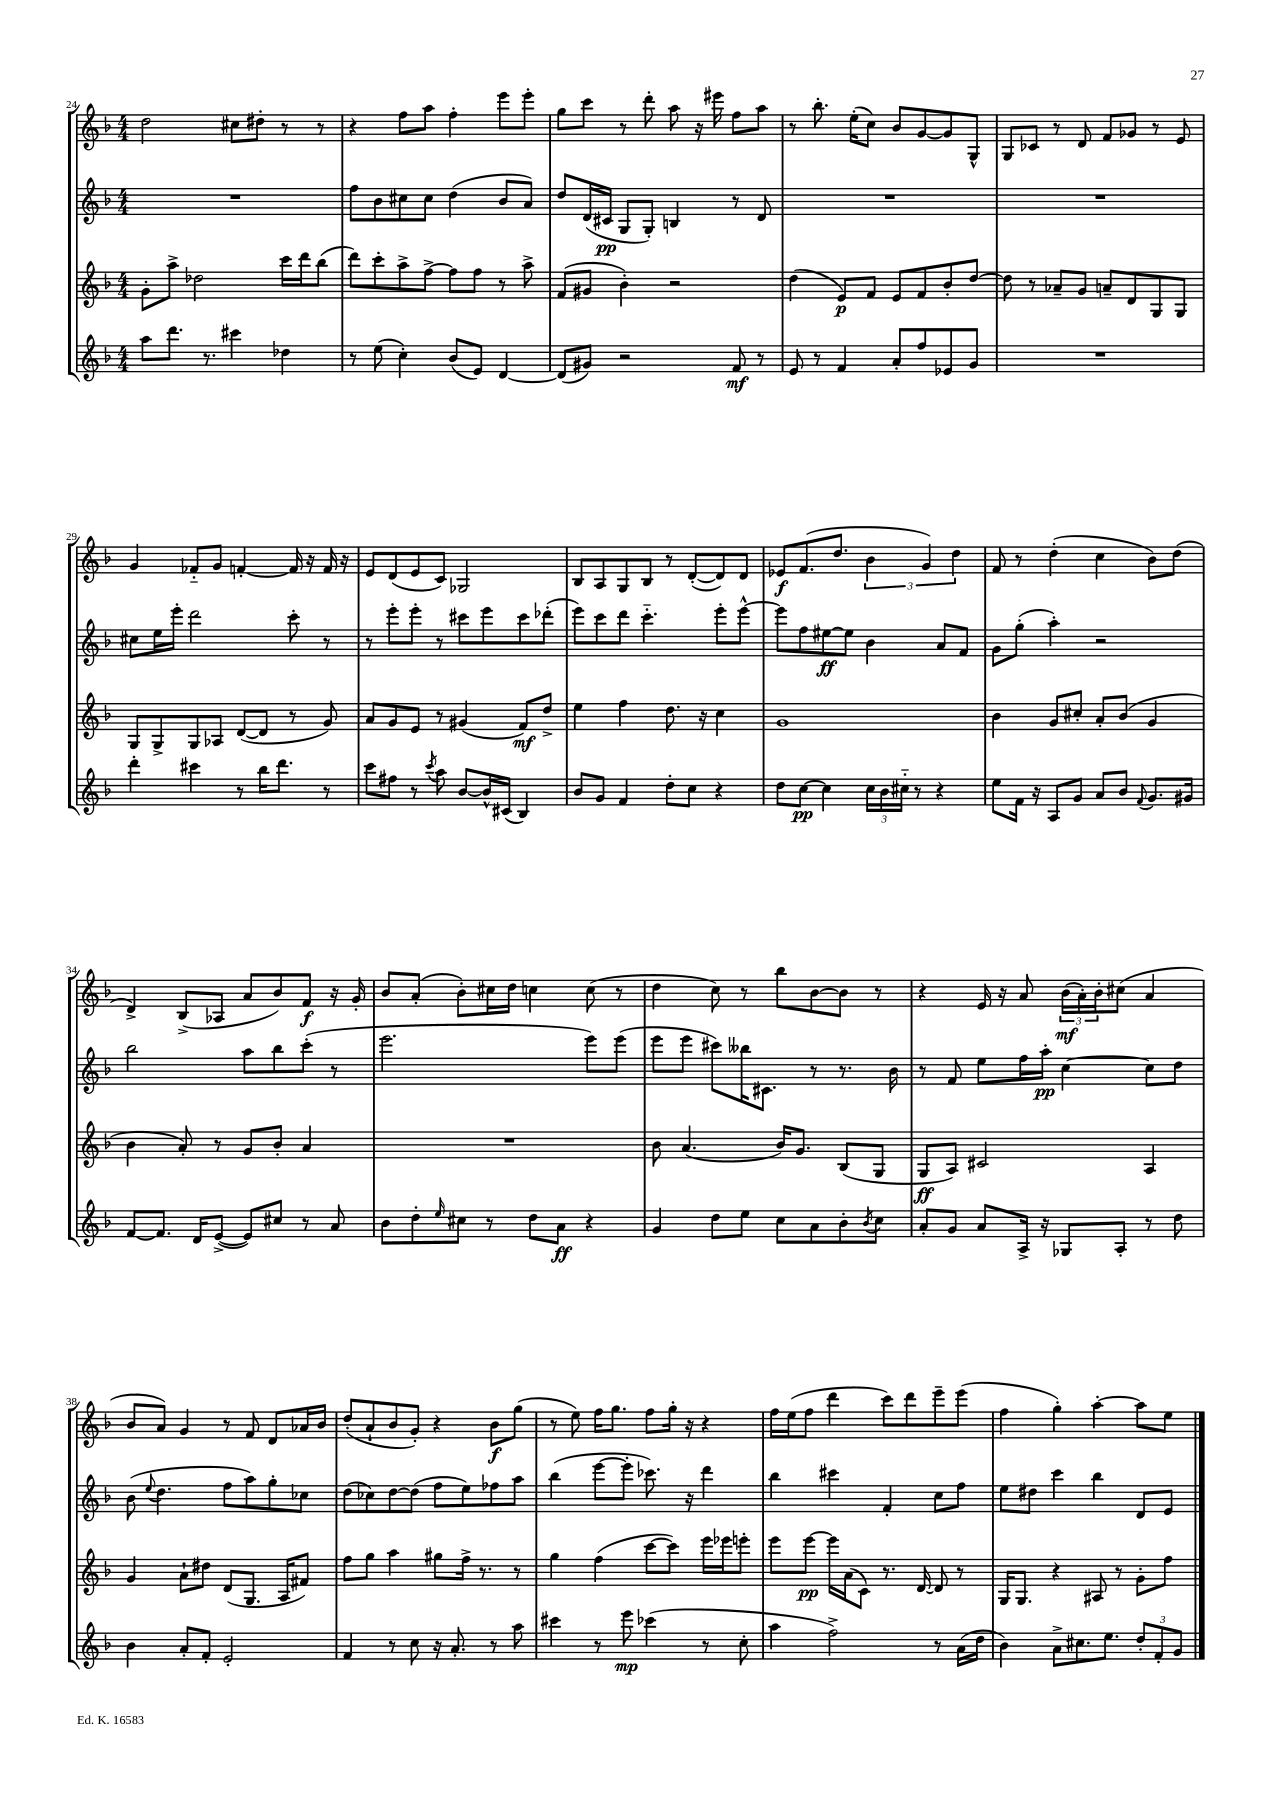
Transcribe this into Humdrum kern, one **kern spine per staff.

**kern	**dynam	**kern	**dynam	**kern	**dynam	**kern	**dynam
*part4	*part4	*part3	*part3	*part2	*part2	*part1	*part1
*staff4	*staff4	*staff3	*staff3	*staff2	*staff2	*staff1	*staff1
*clefG2	*	*clefG2	*	*clefG2	*	*clefG2	*
*k[b-]	*	*k[b-]	*	*k[b-]	*	*k[b-]	*
*M4/4	*	*M4/4	*	*M4/4	*	*M4/4	*
=24	=24	=24	=24	=24	=24	=24	=24
8aa\L	.	8g'\L	.	1r	.	2dd\	.
8.ddd\J	.	8aa^\J	.	.	.	.	.
.	.	2dd-X\	.	.	.	.	.
8.r	.	.	.	.	.	.	.
4ccc#X\	.	.	.	.	.	8cc#X\L	.
.	.	.	.	.	.	8dd#X'\J	.
4dd-X\	.	16ccc\LL	.	.	.	8r	.
.	.	16ddd\J	.	.	.	.	.
.	.	(8bb-\J	.	.	.	8r	.
=25	=25	=25	=25	=25	=25	=25	=25
8r	.	8ddd\L)	.	8ff\L	.	4r	.
(8ee\	.	8ccc'\	.	8b-\	.	.	.
4cc'\)	.	8aa^\	.	8cc#X\	.	8ff\L	.
.	.	[8ff^\J	.	8cc#\J	.	8aa\J	.
(8b-/L	.	8ff\L]	.	(4dd\	.	4ff'\	.
8e/J)	.	8ff\J	.	.	.	.	.
[4d/	.	8r	.	8b-/L	.	8eee\L	.
.	.	8aa^\	.	8a/J)	.	8eee'\J	.
=26	=26	=26	=26	=26	=26	=26	=26
(8d/L]	.	(8f/L	.	8dd/L	.	8gg\L	.
8g#X/J)	.	8g#X/J	.	(16d/L	.	8ccc\J	.
.	.	.	.	16c#X/JJ	pp	.	.
2r	.	4b-'\)	.	8G/L	.	8r	.
.	.	.	.	8G'/J)	.	8ddd'\	.
.	.	2r	.	4Bn/	.	8aa\	.
.	.	.	.	.	.	16r	.
.	.	.	.	.	.	16eee#X\	.
8f/	mf	.	.	8r	.	8ff\L	.
8r	.	.	.	8d/	.	8aa\J	.
=27	=27	=27	=27	=27	=27	=27	=27
8e/	.	(4dd\	.	1r	.	8r	.
8r	.	.	.	.	.	8.bb-'\	.
4f/	.	8e/L)	p	.	.	.	.
.	.	.	.	.	.	(16ee'\KL	.
.	.	8f/J	.	.	.	8cc\J)	.
8a'/L	.	8e/L	.	.	.	8b-/L	.
8ff/	.	8f/	.	.	.	[8g/	.
8e-X/	.	8b-'/	.	.	.	8g/]	.
8g/J	.	[8dd/J	.	.	.	8G^^/J	.
=28	=28	=28	=28	=28	=28	=28	=28
1r	.	8dd\]	.	1r	.	8G/L	.
.	.	8r	.	.	.	8c-X/J	.
.	.	8a-X~/L	.	.	.	8r	.
.	.	8g/J	.	.	.	8d/	.
.	.	8an~/L	.	.	.	8f/L	.
.	.	8d/	.	.	.	8g-X/J	.
.	.	8G/	.	.	.	8r	.
.	.	8G/J	.	.	.	8e/	.
!!LO:LB:g=z
=29	=29	=29	=29	=29	=29	=29	=29
4ddd'\	.	8G/L	.	8cc#X\L	.	4g/	.
.	.	8G^/	.	16ee\L	.	.	.
.	.	.	.	16eee'\JJ	.	.	.
4ccc#X\	.	8G/	.	2ddd\	.	8f-X/L	.
.	.	8A-X/J	.	.	.	8g/J	.
8r	.	([8d/L	.	.	.	[4fn'/	.
16bb-\KL	.	8d/J]	.	.	.	.	.
8.ddd\J	.	.	.	.	.	.	.
.	.	8r	.	8ccc'\	.	16f/]	.
.	.	.	.	.	.	16r	.
8r	.	8g/)	.	8r	.	16f/	.
.	.	.	.	.	.	16r	.
=30	=30	=30	=30	=30	=30	=30	=30
8ccc\L	.	8a/L	.	8r	.	8e/L	.
8ff#X\J	.	8g/	.	8eee'\L	.	(8d/	.
8r	.	8e/J	.	8eee'\J	.	8e/	.
8qccc/	.	.	.	.	.	.	.
8aa\	.	8r	.	8r	.	8c/J)	.
[8b-/L	.	(4g#X/	.	8ccc#X\L	.	2G-X/	.
16b-^^/L]	.	.	.	8eee\	.	.	.
(16c#X/JJ	.	.	.	.	.	.	.
4B-/)	.	8f/L)	mf	8ccc#\	.	.	.
.	.	8dd^/J	.	(8ddd-X'\J	.	.	.
=31	=31	=31	=31	=31	=31	=31	=31
8b-/L	.	4ee\	.	8eee\L)	.	8B-/L	.
8g/J	.	.	.	8ccc\	.	8A/	.
4f/	.	4ff\	.	8ddd\J	.	8G/	.
.	.	.	.	4.ccc\	.	8B-/J	.
8dd'\L	.	8.dd\	.	.	.	8r	.
8cc\J	.	.	.	.	.	([8d'/L	.
.	.	16r	.	.	.	.	.
4r	.	4cc\	.	8eee'\L	.	8d/])	.
.	.	.	.	[8eee^^\J	.	8d/J	.
=32	=32	=32	=32	=32	=32	=32	=32
8dd\L	.	1g	.	8eee\L]	.	8e-X/L	f
[8cc\J	pp	.	.	8ff\	.	(8.f/	.
4cc\]	.	.	.	[8ee#X\	ff	.	.
.	.	.	.	.	.	8.dd/J	.
.	.	.	.	8ee#\J]	.	.	.
24cc\LL	.	.	.	4b-\	.	6b-\	.
24b-\	.	.	.	.	.	.	.
24cc#X\JJ	.	.	.	.	.	.	.
8r	.	.	.	.	.	.	.
.	.	.	.	.	.	6g/)	.
4r	.	.	.	8a/L	.	.	.
.	.	.	.	.	.	6dd\	.
.	.	.	.	8f/J	.	.	.
=33	=33	=33	=33	=33	=33	=33	=33
8ee\L	.	4b-\	.	8g\L	.	8f/	.
16f\Jk	.	.	.	(8gg'\J	.	8r	.
16r	.	.	.	.	.	.	.
8A/L	.	8g/L	.	4aa'\)	.	(4dd'\	.
8g/J	.	8cc#X'/J	.	.	.	.	.
8a/L	.	8a'/L	.	2r	.	4cc\	.
8b-/J	.	(8b-/J	.	.	.	.	.
8qqf/	.	.	.	.	.	.	.
8.g/L	.	4g/	.	.	.	8b-\L)	.
.	.	.	.	.	.	(8dd\J	.
16g#X/Jk	.	.	.	.	.	.	.
!!LO:LB:g=z
=34	=34	=34	=34	=34	=34	=34	=34
[8f/L	.	4b-\	.	2bb-\	.	4d^/)	.
8.f/J]	.	.	.	.	.	.	.
.	.	8a'/)	.	.	.	(8B-^/L	.
16d/KL	.	.	.	.	.	.	.
([8e^/J	.	8r	.	.	.	8A-X/J	.
8e/L])	.	8g/L	.	8aa\L	.	8a/L	.
8cc#X/J	.	8b-'/J	.	8bb-\	.	8b-/)	.
8r	.	4a/	.	(8ccc'\J	.	8f/J	f
8a/	.	.	.	8r	.	16r	.
.	.	.	.	.	.	16g'/	.
=35	=35	=35	=35	=35	=35	=35	=35
8b-\L	.	1r	.	2.eee\	.	8b-/L	.
8dd'\	.	.	.	.	.	(8a'/J	.
16qqee/	.	.	.	.	.	.	.
8cc#X\J	.	.	.	.	.	8b-'\L)	.
8r	.	.	.	.	.	16cc#X\L	.
.	.	.	.	.	.	16dd\JJ	.
8dd\L	.	.	.	.	.	4ccn\	.
8a\J	ff	.	.	.	.	.	.
4r	.	.	.	8eee\L)	.	(8cc\	.
.	.	.	.	(8eee\J	.	8r	.
=36	=36	=36	=36	=36	=36	=36	=36
4g/	.	8b-\	.	8eee\L	.	4dd\	.
.	.	(4.a/	.	8eee\J	.	.	.
8dd\L	.	.	.	8ccc#X\L)	.	8cc\)	.
8ee\J	.	.	.	16bb--X\K	.	8r	.
.	.	.	.	8.c#X\J	.	.	.
8cc\L	.	16b-/KL)	.	.	.	8bb-\L	.
.	.	8.g/J	.	.	.	.	.
8a\	.	.	.	8r	.	[8b-\	.
8b-'\	.	(8B-/L	.	8.r	.	8b-\J]	.
8qb-/	.	.	.	.	.	.	.
8cc\J	.	8G/J	.	.	.	8r	.
.	.	.	.	16b-\	.	.	.
=37	=37	=37	=37	=37	=37	=37	=37
8a'/L	.	8G/L	ff	8r	.	4r	.
8g/J	.	8A/J)	.	8f/	.	.	.
8a/L	.	2c#X/	.	8ee\L	.	16e/	.
.	.	.	.	.	.	16r	.
16A^/Jk	.	.	.	16ff\L	.	8a/	.
16r	.	.	.	16aa'\JJ	pp	.	.
8G-X/L	.	.	.	[4cc\	.	(24b-\LL	mf
.	.	.	.	.	.	24a'\)	.
.	.	.	.	.	.	24b-'\J	.
8A'/J	.	.	.	.	.	(8cc#X\J	.
8r	.	4A/	.	8cc\L]	.	4a/	.
8dd\	.	.	.	8dd\J	.	.	.
!!LO:LB:g=z
=38	=38	=38	=38	=38	=38	=38	=38
4b-\	.	4g/	.	(8b-\	.	8b-/L	.
.	.	.	.	8qqee/	.	.	.
.	.	.	.	4.dd\	.	8a/J)	.
8a'/L	.	8a`\L	.	.	.	4g/	.
8f'/J	.	8dd#X\J	.	.	.	.	.
2e'/	.	(8d/L	.	8ff\L	.	8r	.
.	.	8.G/J	.	8aa\)	.	8f/	.
.	.	.	.	8gg'\	.	8d/L	.
.	.	16A/KL	.	.	.	.	.
.	.	8f#X/J)	.	8cc-X\J	.	16a-X/L	.
.	.	.	.	.	.	16b-/JJ	.
=39	=39	=39	=39	=39	=39	=39	=39
4f/	.	8ff\L	.	(8dd\L	.	(8dd'/L	.
.	.	8gg\J	.	8cc-X\)	.	8a`/	.
8r	.	4aa\	.	[8dd\	.	8b-/	.
8cc\	.	.	.	(8dd\J]	.	8g'/J)	.
16r	.	8gg#X\L	.	8ff\L	.	4r	.
8.a'/	.	.	.	.	.	.	.
.	.	16ff^\Jk	.	8ee\)	.	.	.
.	.	8.r	.	.	.	.	.
8r	.	.	.	8ff-X\	.	8b-\L	f
8aa\	.	8r	.	8aa\J	.	(8gg\J	.
=40	=40	=40	=40	=40	=40	=40	=40
4ccc#X\	.	4gg\	.	(4bb-\	.	8r	.
.	.	.	.	.	.	8ee\)	.
8r	.	(4ff\	.	[8eee\L	.	16ff\KL	.
.	.	.	.	.	.	8.gg\J	.
8eee\	mp	.	.	8eee'\J]	.	.	.
(4ccc-X\	.	[8ccc\L	.	8.ccc-X\)	.	8ff\L	.
.	.	8ccc\J])	.	.	.	16gg'\Jk	.
.	.	.	.	16r	.	16r	.
8r	.	16eee\LL	.	4ddd\	.	4r	.
.	.	16eee-X\J	.	.	.	.	.
8cc'\	.	8eeen'\J	.	.	.	.	.
=41	=41	=41	=41	=41	=41	=41	=41
4aa\	.	8eee\L	.	4bb-\	.	16ff\LL	.
.	.	.	.	.	.	(16ee\J	.
.	.	[8eee\J	pp	.	.	8ff\J	.
2ff^\)	.	16eee\LL]	.	4ccc#X\	.	4ddd\	.
.	.	(16a\J	.	.	.	.	.
.	.	8c\J)	.	.	.	.	.
.	.	8.r	.	4f'/	.	8ccc\L)	.
.	.	.	.	.	.	8ddd\	.
.	.	[16d/	.	.	.	.	.
8r	.	8d/]	.	8cc\L	.	8eee~\	.
(16a\LL	.	8r	.	8ff\J	.	(8eee\J	.
16dd\JJ	.	.	.	.	.	.	.
=42	=42	=42	=42	=42	=42	=42	=42
4b-\)	.	16G/KL	.	8ee\L	.	4ff\	.
.	.	8.G/J	.	.	.	.	.
.	.	.	.	8dd#X\J	.	.	.
8a^\L	.	4r	.	4ccc\	.	4gg'\)	.
8.cc#X\	.	.	.	.	.	.	.
.	.	8A#X/	.	4bb-\	.	[4aa'\	.
8.ee\J	.	.	.	.	.	.	.
.	.	8r	.	.	.	.	.
12dd'/L	.	8g'\L	.	8d/L	.	8aa\L]	.
12f'/	.	.	.	.	.	.	.
.	.	8ff\J	.	8e/J	.	8ee\J	.
12g/J	.	.	.	.	.	.	.
==	==	==	==	==	==	==	==
*-	*-	*-	*-	*-	*-	*-	*-
